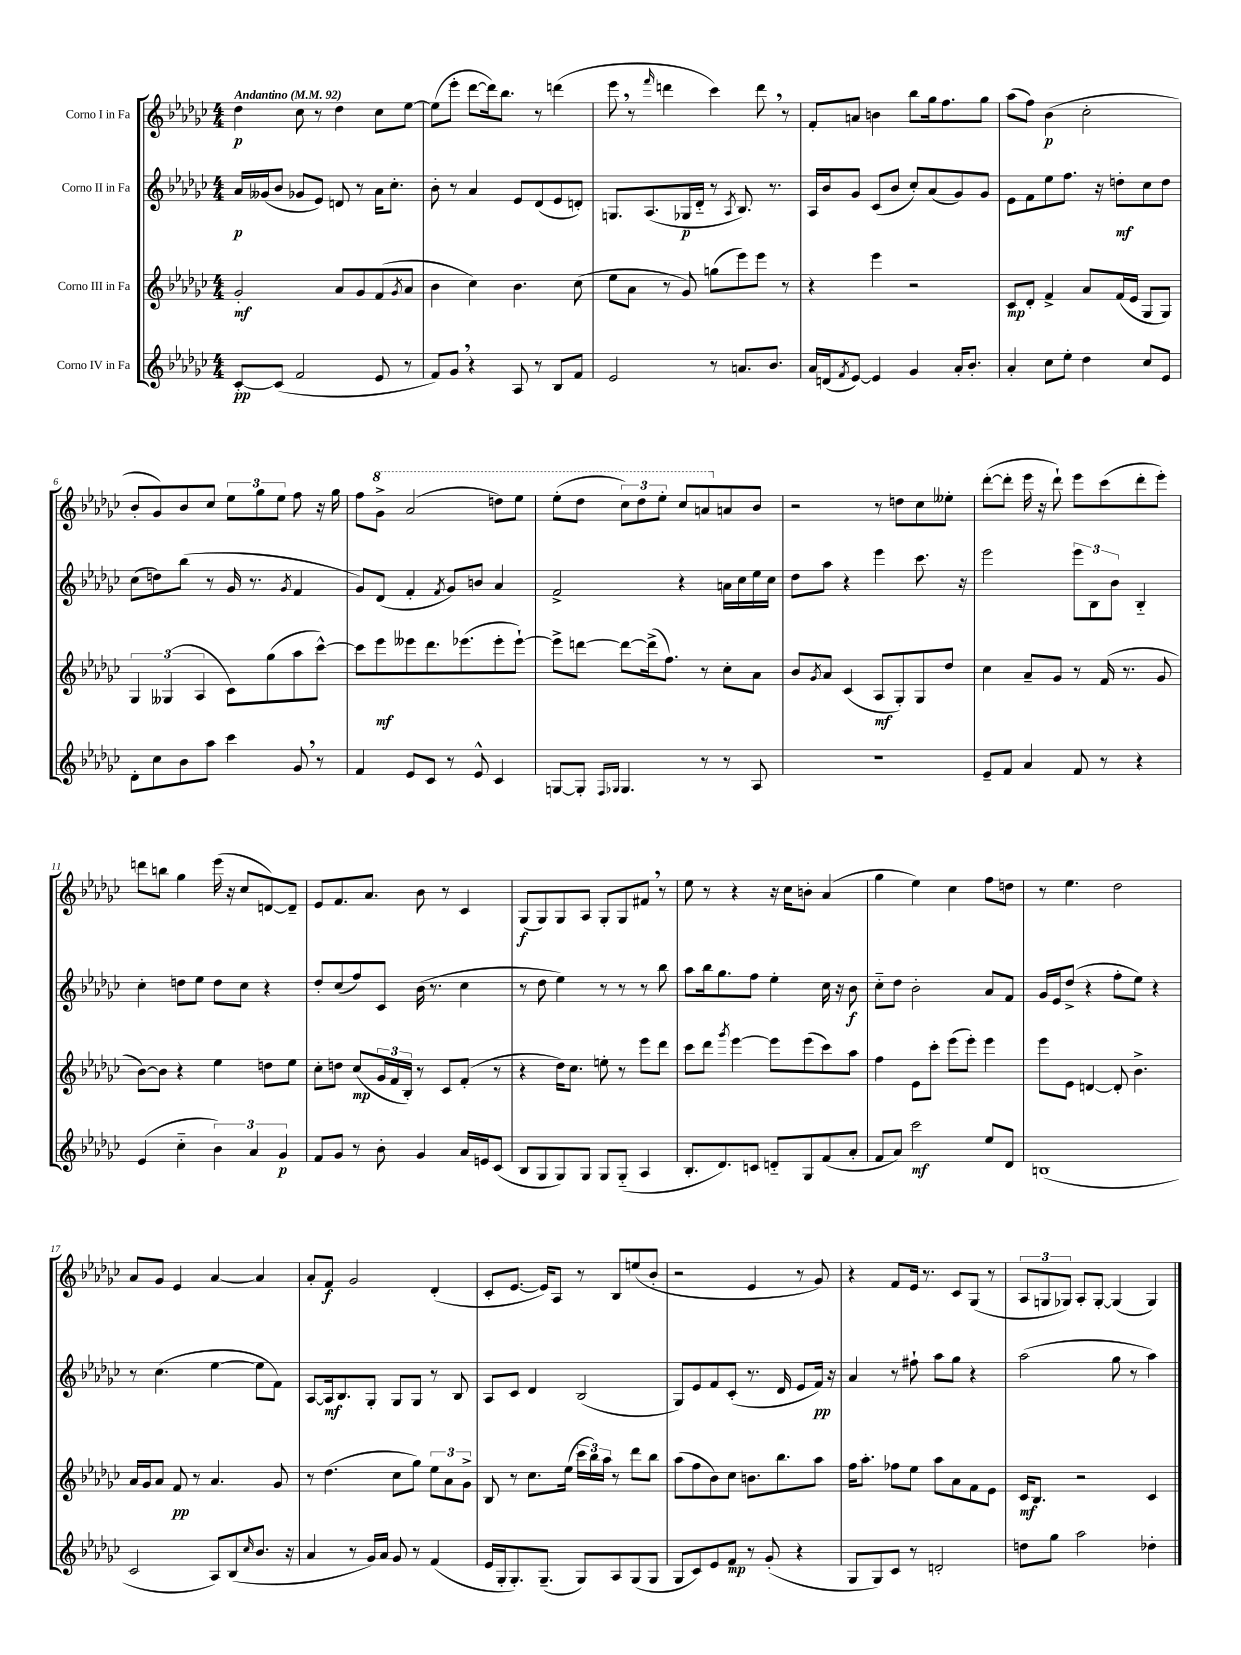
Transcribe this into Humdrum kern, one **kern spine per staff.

**kern	**dynam	**kern	**dynam	**kern	**dynam	**kern	**dynam
*part4	*part4	*part3	*part3	*part2	*part2	*part1	*part1
*staff4	*staff4	*staff3	*staff3	*staff2	*staff2	*staff1	*staff1
*I"Corno IV in Fa	*	*I"Corno III in Fa	*	*I"Corno II in Fa	*	*I"Corno I in Fa	*
*clefG2	*	*clefG2	*	*clefG2	*	*clefG2	*
*k[b-e-a-d-g-c-]	*	*k[b-e-a-d-g-c-]	*	*k[b-e-a-d-g-c-]	*	*k[b-e-a-d-g-c-]	*
*M4/4	*	*M4/4	*	*M4/4	*	*M4/4	*
*MM92	*	*MM92	*	*MM92	*	*MM92	*
=1	=1	=1	=1	=1	=1	=1	=1
!	!	!	!	!	!	!LO:TX:a:B:t=Andantino	!
[8c-'/L	pp	2g-'/	mf	16a-/LL	p	4dd-\	p
.	.	.	.	(16g--X/J	.	.	.
(8c-/J]	.	.	.	8b-/J	.	.	.
2f/	.	.	.	8g-X/L	.	8cc-\	.
.	.	.	.	8e-/J)	.	8r	.
.	.	8a-/L	.	8dn/	.	4dd-\	.
.	.	8g-/	.	8r	.	.	.
8e-/	.	(8f/	.	16a-\KL	.	8cc-\L	.
.	.	.	.	8.cc-'\J	.	.	.
.	.	8qg-/	.	.	.	.	.
8r	.	8a-/J	.	.	.	[8ee-\J	.
=2	=2	=2	=2	=2	=2	=2	=2
8f/L)	.	4b-\	.	8b-'\	.	(8ee-\L]	.
8g-,/J	.	.	.	8r	.	8eee-'\J	.
4r	.	4cc-\)	.	4a-/	.	[8ddd-\L	.
.	.	.	.	.	.	16ddd-\k])	.
.	.	.	.	.	.	8.bb-\J	.
8A-/	.	4.b-\	.	8e-/L	.	.	.
8r	.	.	.	(8d-/	.	8r	.
8B-/L	.	.	.	8e-/	.	(4dddn\	.
8f/J	.	(8cc-\	.	8dn'/J)	.	.	.
=3	=3	=3	=3	=3	=3	=3	=3
2e-/	.	8ee-\L	.	8.Gn/L	.	8eee-,\	.
.	.	8a-\J	.	.	.	8r	.
.	.	.	.	(8.A-/	.	.	.
.	.	.	.	.	.	16qqfff/	.
.	.	8r	.	.	.	4dddn\	.
.	.	8g-/)	.	16G-X/L	p	.	.
.	.	.	.	16d-/JJ	.	.	.
8r	.	(8ggn\L	.	8r	.	4ccc-\)	.
.	.	.	.	8qA-/	.	.	.
8.an/L	.	8eee-\)	.	8.B-/)	.	.	.
.	.	8eee-\J	.	.	.	8ddd,\	.
8.b-/J	.	.	.	8.r	.	.	.
.	.	8r	.	.	.	8r	.
=4	=4	=4	=4	=4	=4	=4	=4
16a-/LL	.	4r	.	16A-/LL	.	8f'/L	.
(16dn/J	.	.	.	16b-/J	.	.	.
8qf/	.	.	.	.	.	.	.
[8e-/J)	.	.	.	8g-/J	.	8an/J	.
4e-/]	.	4eee-\	.	(8c-/L	.	4bn\	.
.	.	.	.	8b-/J	.	.	.
4g-/	.	2r	.	8cc-'/L)	.	8bb-\L	.
.	.	.	.	(8a-/	.	16gg-\k	.
.	.	.	.	.	.	8.ff\	.
16a-'/KL	.	.	.	8g-/)	.	.	.
8.b-'/J	.	.	.	.	.	.	.
.	.	.	.	8g-/J	.	8gg-\J	.
=5	=5	=5	=5	=5	=5	=5	=5
4a-'/	.	8c-/L	mp	8e-\L	.	(8aa-\L	.
.	.	8d-'/J	.	8f\	.	8ff\J)	.
8cc-\L	.	4f^/	.	8ee-\	.	(4b-\	p
8ee-'\J	.	.	.	8.ff\J	.	.	.
4dd-\	.	8a-/L	.	.	.	2cc-'\	.
.	.	.	.	16r	.	.	.
.	.	(16f/L	.	8ddn'\L	mf	.	.
.	.	16e-/JJ	.	.	.	.	.
8cc-/L	.	8G-/L	.	8cc-\	.	.	.
8e-/J	.	8G-/J)	.	8dd\J	.	.	.
!!LO:LB:g=z
=6	=6	=6	=6	=6	=6	=6	=6
8d-'\L	.	6G-/	.	(8cc-\L	.	8b-'/L	.
8cc-\	.	.	.	8ddn\)	.	8g-/)	.
.	.	(6G--X/	.	.	.	.	.
8b-\	.	.	.	(8bb-\J	.	8b-/	.
.	.	6A-/	.	.	.	.	.
8aa-\J	.	.	.	8r	.	8cc-/J	.
4ccc-\	.	8c-\L)	.	16g-/	.	12ee-\L	.
.	.	.	.	8.r	.	.	.
.	.	.	.	.	.	12gg-\	.
.	.	(8gg-\	.	.	.	.	.
.	.	.	.	.	.	12ee-\J	.
.	.	.	.	8qg-/	.	.	.
8g-,/	.	8aa-\	.	4f/	.	8ff\	.
8r	.	[8ccc-^^\J)	.	.	.	16r	.
.	.	.	.	.	.	16gg-\	.
=7	=7	=7	=7	=7	=7	=7	=7
4f/	.	8ccc-\L]	.	8g-/L)	.	8ff\L	.
*	*	*	*	*	*	*8va	*
.	.	8eee-\	mf	(8d-/J	.	8gg-^\J	.
8e-/L	.	8eee--X\	.	4f'/	.	(2aa-/	.
8c-/J	.	8.ddd-\	.	.	.	.	.
.	.	.	.	8qf/	.	.	.
8r	.	.	.	8g-/L)	.	.	.
.	.	(8.eee-X\	.	.	.	.	.
8e-^^/	.	.	.	8bn/J	.	.	.
4c-/	.	8eee-'\	.	4a-/	.	8dddn\L)	.
.	.	[8eee-`\J)	.	.	.	8eee-\J	.
=8	=8	=8	=8	=8	=8	=8	=8
[8Gn/L	.	8eee-^\L]	.	2f^/	.	(8eee-'\L	.
8G'/J]	.	[8dddn\J	.	.	.	8ddd-\J	.
16qqF/LL	.	.	.	.	.	.	.
16qqG-X/JJ	.	.	.	.	.	.	.
4.G-/	.	8ddd\L_	.	.	.	12ccc-\L)	.
.	.	.	.	.	.	12ddd-\	.
.	.	(16ddd^\k]	.	.	.	.	.
.	.	.	.	.	.	12eee-'\J	.
.	.	8.ff\J)	.	.	.	.	.
.	.	.	.	4r	.	8ccc-/L	.
8r	.	8r	.	.	.	8aan/	.
*	*	*	*	*	*	*X8va	*
8r	.	8cc-'\L	.	16an\LL	.	8an/	.
.	.	.	.	16cc-\	.	.	.
8A-/	.	8a-\J	.	16ee-\	.	8b-/J	.
.	.	.	.	16cc-\JJ	.	.	.
=9	=9	=9	=9	=9	=9	=9	=9
1r	.	8b-/L	.	8dd-\L	.	2r	.
.	.	8qg-/	.	.	.	.	.
.	.	8a-/J	.	8aa-\J	.	.	.
.	.	(4c-/	.	4r	.	.	.
.	.	8A-/L	mf	4eee-\	.	8r	.
.	.	8G-'/)	.	.	.	8ddn\L	.
.	.	8G-/	.	8.ccc-\	.	8cc-\	.
.	.	8dd-/J	.	.	.	8ee--X'\J	.
.	.	.	.	16r	.	.	.
=10	=10	=10	=10	=10	=10	=10	=10
8e-~/L	.	4cc-\	.	2eee-\	.	([8ddd-'\L	.
8f/J	.	.	.	.	.	8ddd-'\J]	.
4a-/	.	8a-~/L	.	.	.	16eee-\	.
.	.	.	.	.	.	16r	.
.	.	8g-/J	.	.	.	8ddd-`\)	.
8f/	.	8r	.	12eee-\L	.	8eee-\L	.
.	.	.	.	12B-\	.	.	.
8r	.	(16f/	.	.	.	(8ccc-\	.
.	.	.	.	12b-\J	.	.	.
.	.	8.r	.	.	.	.	.
4r	.	.	.	4B-/	.	8ddd-'\	.
.	.	8g-/	.	.	.	8eee-'\J)	.
!!LO:LB:g=z
=11	=11	=11	=11	=11	=11	=11	=11
(4e-/	.	[8b-\L)	.	4cc-'\	.	8dddn\L	.
.	.	8b-\J]	.	.	.	8bbn\J	.
4cc-\	.	4r	.	8ddn\L	.	4gg-\	.
.	.	.	.	8ee-\J	.	.	.
6b-\)	.	4ee-\	.	8dd\L	.	(16eee-\	.
.	.	.	.	.	.	16r	.
.	.	.	.	8cc-\J	.	8cc-/L	.
6a-/	.	.	.	.	.	.	.
.	.	8ddn\L	.	4r	.	[8dn/)	.
6g-/	p	.	.	.	.	.	.
.	.	8ee-\J	.	.	.	8d~/J]	.
=12	=12	=12	=12	=12	=12	=12	=12
8f/L	.	8cc-'\L	.	8dd-'/L	.	8e-/L	.
8g-/J	.	8ddn\J	.	(8cc-/	.	8.f/	.
8r	.	(8cc-/L	mp	8ff/)	.	.	.
.	.	.	.	.	.	8.a-/J	.
8b-'\	.	24g-/L	.	8c-/J	.	.	.
.	.	24f/	.	.	.	.	.
.	.	24B-'/JJ)	.	.	.	.	.
4g-/	.	8r	.	(16b-\	.	8b-\	.
.	.	.	.	8.r	.	.	.
.	.	8c-/L	.	.	.	8r	.
16a-/LL	.	(8f'/J	.	4cc-\	.	4c-/	.
16en/J	.	.	.	.	.	.	.
(8c-/J	.	8r	.	.	.	.	.
=13	=13	=13	=13	=13	=13	=13	=13
8B-/L	.	4r	.	8r	.	(8G-/L	f
8G-/	.	.	.	8dd-\	.	8G-/)	.
8G-/)	.	16dd-\KL)	.	4ee-\)	.	8G-/	.
.	.	8.cc-\J	.	.	.	.	.
8G-/J	.	.	.	.	.	8A-/J	.
8G-/L	.	8een'\	.	8r	.	8G-'/L	.
(8G-/J	.	8r	.	8r	.	8G-/	.
4A-/	.	8eee-\L	.	8r	.	8f#X,/J	.
.	.	8ddd-\J	.	8bb-\	.	8r	.
=14	=14	=14	=14	=14	=14	=14	=14
8.B-'/L	.	8ccc-\L	.	8aa-\L	.	8ee-\	.
.	.	8ddd-\J	.	16bb-\k	.	8r	.
8.d-/)	.	.	.	8.gg-\	.	.	.
.	.	8qggg-/	.	.	.	.	.
.	.	[4eee-\	.	.	.	4r	.
8cn/J	.	.	.	8ff\J	.	.	.
8dn/L	.	8eee-\L]	.	4ee-'\	.	16r	.
.	.	.	.	.	.	16cc-\KL	.
8G-/	.	(8eee-\	.	.	.	8bn'\J	.
(8f/	.	8ccc-\)	.	16cc-\	.	(4a-/	.
.	.	.	.	16r	.	.	.
8a-'/J	.	8aa-\J	.	8b-\	f	.	.
=15	=15	=15	=15	=15	=15	=15	=15
8f/L	.	4ff\	.	8cc-\L	.	4gg-\	.
8a-/J)	.	.	.	8dd-\J	.	.	.
2ccc-\	mf	8e-\L	.	2b-'\	.	4ee-\)	.
.	.	8ccc-'\J	.	.	.	.	.
.	.	(8eee-\L	.	.	.	4cc-\	.
.	.	8eee-'\J)	.	.	.	.	.
8ee-/L	.	4eee-\	.	8a-/L	.	8ff\L	.
8d-/J	.	.	.	8f/J	.	8ddn\J	.
=16	=16	=16	=16	=16	=16	=16	=16
(1Bn	.	8eee-\L	.	16g-/LL	.	8r	.
.	.	.	.	16e-/J	.	.	.
.	.	8e-\J	.	(8dd-^/J	.	4.ee-\	.
.	.	[4dn/	.	4r	.	.	.
.	.	8d'/]	.	8ff'\L	.	2dd-\	.
.	.	4.b-^\	.	8ee-\J)	.	.	.
.	.	.	.	4r	.	.	.
!!LO:LB:g=z
=17	=17	=17	=17	=17	=17	=17	=17
2c-/	.	16a-/LL	.	8r	.	8a-/L	.
.	.	16g-/J	.	.	.	.	.
.	.	8a-/J	.	(4.cc-\	.	8g-/J	.
.	.	8f/	pp	.	.	4e-/	.
.	.	8r	.	.	.	.	.
8A-/L)	.	4.a-/	.	[4ee-\	.	[4a-/	.
(8B-/	.	.	.	.	.	.	.
16qqcc-/	.	.	.	.	.	.	.
8.b-/J	.	.	.	8ee-\L]	.	4a-/]	.
.	.	8g-/	.	8f\J)	.	.	.
16r	.	.	.	.	.	.	.
=18	=18	=18	=18	=18	=18	=18	=18
4a-/	.	8r	.	[8A-/L	.	8a-'/L	.
.	.	(4.dd-\	.	16A-/k]	mf	8f/J	f
.	.	.	.	8.B-/	.	.	.
8r	.	.	.	.	.	2g-/	.
16g-/LL)	.	.	.	8G-'/J	.	.	.
16a-/JJ	.	.	.	.	.	.	.
8g-/	.	8cc-\L	.	8G-/L	.	.	.
8r	.	8gg-\J)	.	8G-/J	.	.	.
(4f/	.	12ee-\L	.	8r	.	(4d-'/	.
.	.	12a-\	.	.	.	.	.
.	.	.	.	8B-/	.	.	.
.	.	12g-^\J	.	.	.	.	.
=19	=19	=19	=19	=19	=19	=19	=19
16e-/LL	.	8B-/	.	8A-/L	.	8c-'/L	.
16G-'/J	.	.	.	.	.	.	.
8.G-'/)	.	8r	.	8c-/J	.	[8.e-/J	.
.	.	8.cc-\L	.	4d-/	.	.	.
(8.G-~/J	.	.	.	.	.	16e-/KL])	.
.	.	.	.	.	.	8A-/J	.
.	.	(16ee-\Jk	.	.	.	.	.
8G-/L)	.	24ccc-\LL	.	(2B-/	.	8r	.
.	.	24bb-\)	.	.	.	.	.
.	.	24aa-\JJ	.	.	.	.	.
8A-/	.	8r	.	.	.	8B-/L	.
(8G-/	.	8ddd-\L	.	.	.	(8een/	.
8G-/J	.	8bb-\J	.	.	.	8b-'/J	.
=20	=20	=20	=20	=20	=20	=20	=20
8G-/L	.	(8aa-\L	.	8G-/L)	.	2r	.
8c-/)	.	8ff\	.	8e-/	.	.	.
8e-/	.	8b-\)	.	8f/	.	.	.
8f/J	mp	8cc-\J	.	(8c-'/J	.	.	.
8r	.	8.bn\L	.	8.r	.	4e-/	.
(8g-'/	.	.	.	.	.	.	.
.	.	8.bb-\	.	16d-/	.	.	.
4r	.	.	.	8e-/L	.	8r	.
.	.	8aa-\J	.	16f/Jk)	pp	8g-/)	.
.	.	.	.	16r	.	.	.
=21	=21	=21	=21	=21	=21	=21	=21
8G-/L	.	16ff\KL	.	4a-/	.	4r	.
.	.	8.aa-'\J	.	.	.	.	.
8G-/)	.	.	.	.	.	.	.
8c-/J	.	8ff-X\L	.	8r	.	8f/L	.
8r	.	8ee-\J	.	8ff#X`\	.	16e-/Jk	.
.	.	.	.	.	.	8.r	.
2dn'/	.	8aa-\L	.	8aa-\L	.	.	.
.	.	8a-\	.	8gg-\J	.	8c-/L	.
.	.	8f\	.	4r	.	(8G-/J	.
.	.	8e-\J	.	.	.	8r	.
=22	=22	=22	=22	=22	=22	=22	=22
8ddn\L	.	16c-/KL	mf	(2aa-\	.	12A-/L	.
.	.	8.B-/J	.	.	.	.	.
.	.	.	.	.	.	12Gn/	.
8gg-\J	.	.	.	.	.	.	.
.	.	.	.	.	.	12G-X/J)	.
2aa-\	.	2r	.	.	.	8A-'/L	.
.	.	.	.	.	.	[8G-'/J	.
.	.	.	.	8gg-\	.	(4G-/]	.
.	.	.	.	8r	.	.	.
4dd-X'\	.	4c-/	.	4aa-\)	.	4G-/)	.
==	==	==	==	==	==	==	==
*-	*-	*-	*-	*-	*-	*-	*-
